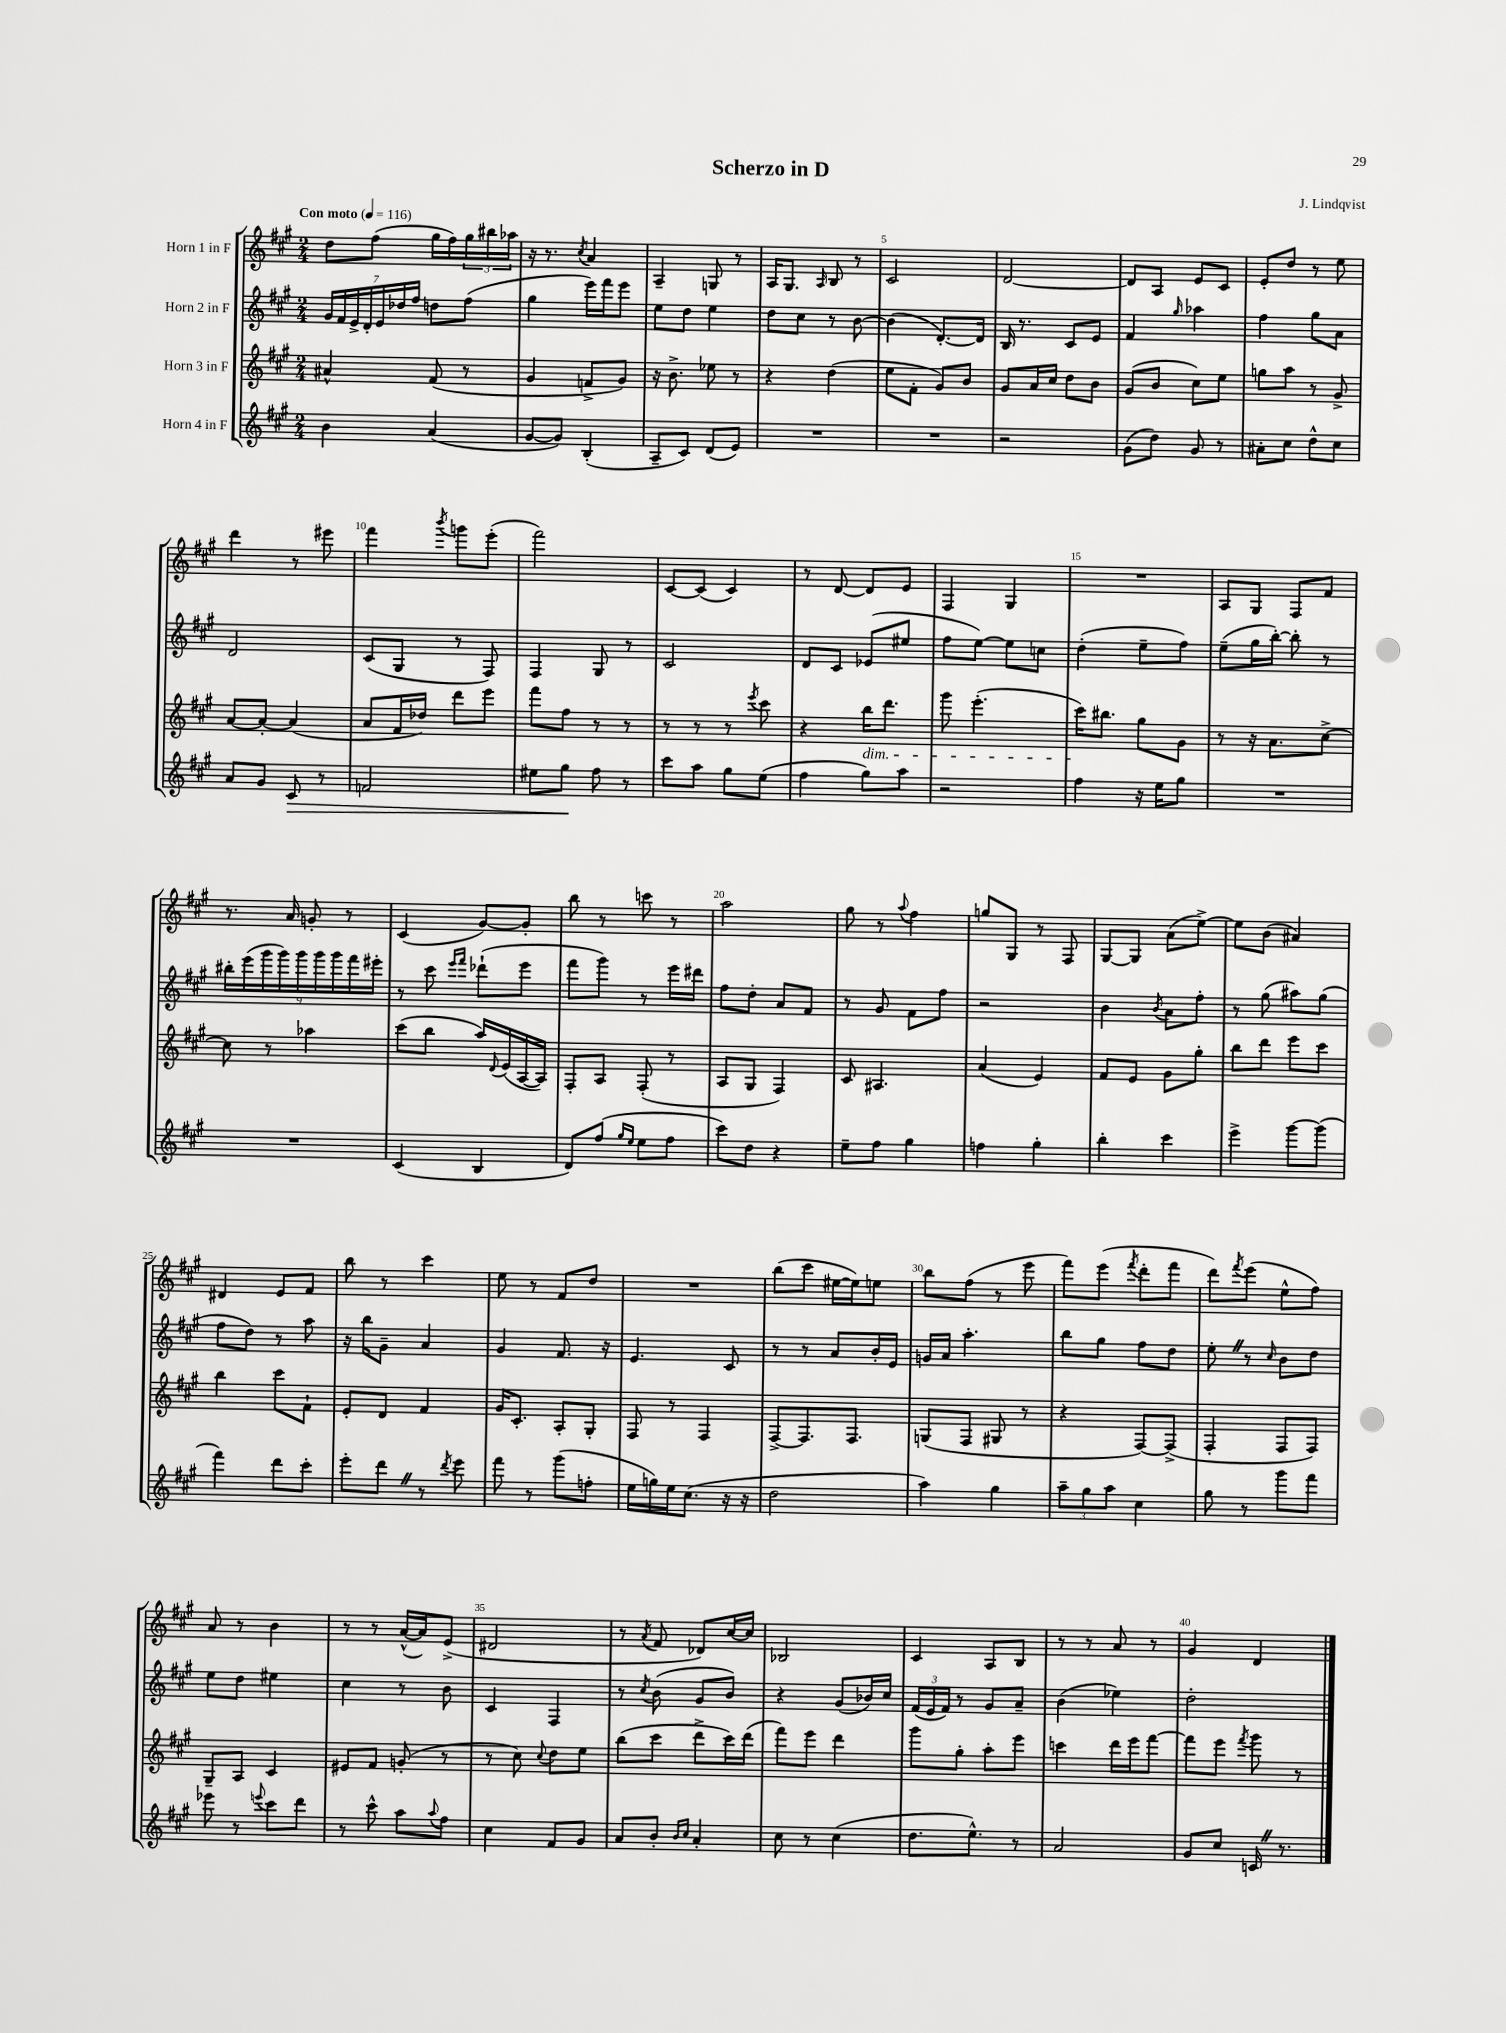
\header { title = "Scherzo in D" composer = "J. Lindqvist" }
<<
\new StaffGroup <<
\new Staff = "s0" \with { instrumentName = "Horn 1 in F" } {
    \clef treble \key a \major \numericTimeSignature \time 2/4 \tempo "Con moto" 4 = 116
    d''8 fis''8( gis''16 fis''16) \tuplet 3/2 { gis''16 bis''16 aes''16 } |
    r16 r8. \acciaccatura { cis''8 } a'4 |
    a4-- g8 r8 |
    a16 gis8. \grace { a16 } b8 r8 |
    cis'2 |
    d'2~ |
    d'8 a8 e'8 cis'8 |
    e'8-. d''8 r8 e''8 |
    d'''4 r8 eis'''8 |
    fis'''4 \acciaccatura { b'''8 } g'''8 e'''8-.( |
    fis'''2) |
    cis'8~ cis'8( cis'4) |
    r8 d'8~ d'8 e'8 |
    fis4 gis4 |
    R2 |
    a8 gis8 fis8 fis'8 |
    r8. a'16 g'8-. r8 |
    cis'4( gis'8~) gis'8-. |
    b''8 r8 c'''8 r8 |
    a''2 |
    gis''8 r8 \appoggiatura { a''8 } fis''4 |
    g''8 gis8 r8 fis8 |
    gis8~ gis8 a'8( e''8~->) |
    e''8 b'8( ais'4) |
    dis'4 e'8 fis'8 |
    b''8 r8 cis'''4 |
    e''8 r8 fis'8 d''8 |
    R2 |
    b''8( cis'''8 eis''16~ eis''16) e''8 |
    b''8 fis''8( r8 e'''8 |
    fis'''8) e'''8( \acciaccatura { fis'''8 } d'''8-. fis'''8 |
    d'''8) \acciaccatura { fis'''8 } e'''8( e''8-^ fis''8) |
    a'8 r8 b'4 |
    r8 r8 a'16~-^( a'16) e'8->( |
    dis'2 |
    r8 \acciaccatura { a'8 } fis'8 des'8) cis''16~ cis''16 |
    bes2 |
    cis'4 a8 b8 |
    r8 r8 a'8 r8 |
    gis'4 d'4 \bar "|." |
}
\new Staff = "s1" \with { instrumentName = "Horn 2 in F" } {
    \clef treble \key a \major \numericTimeSignature \time 2/4
    \tuplet 7/4 { gis'16 fis'16 e'16-> d'16-. e'16 des''16 fis''16 } d''8 fis''8( |
    gis''4 e'''16) fis'''16 e'''8 |
    e''8 d''8 e''4 |
    d''8 cis''8 r8 b'8~ |
    b'4( d'8.~-.) d'16 |
    b16 r8. cis'8 e'8 |
    fis'4 \grace { gis''16 } aes''4 |
    fis''4 gis''8 a'8 |
    d'2 |
    cis'8( gis8 r8 fis8) |
    fis4 gis8 r8 |
    cis'2 |
    d'8 cis'8 ees'8( eis''8 |
    fis''8 e''8~) e''8 c''8 |
    d''4-.( e''8-- fis''8) |
    e''8--( gis''16 b''16~-.) b''8-. r8 |
    \tuplet 9/8 { bis''16-. e'''16( gis'''16 gis'''16) gis'''16 gis'''16 gis'''16 fis'''16 eis'''16-. } |
    r8 cis'''8 \grace { e'''16 fis'''16 } des'''8-!( e'''8 |
    fis'''8 gis'''8) r8 e'''16 dis'''16 |
    fis''8 d''8-. a'8 fis'8 |
    r8 gis'8 fis'8 fis''8 |
    r2 |
    b'4 \acciaccatura { b'8 } a'8 fis''8-. |
    r8 gis''8( ais''8) gis''8( |
    fis''8 d''8) r8 a''8 |
    r16 b''16 gis'8-- a'4 |
    gis'4 fis'8. r16 |
    e'4. cis'8 |
    r8 r8 a'8 b'16-. e'16 |
    g'16 a'16 a''4.-. |
    b''8 gis''8 fis''8 d''8 |
    e''8-. \once \override BreathingSign.text = \markup { \musicglyph "scripts.caesura.straight" } \breathe r8 \grace { cis''16 } b'8 d''8 |
    e''8 d''8 eis''4 |
    cis''4 r8 b'8 |
    cis'4 fis4 |
    r8 \acciaccatura { cis''8 } b'8( gis'8 b'8) |
    r4 gis'8( bes'16) cis''16 |
    \tuplet 3/2 { fis'16( e'16 fis'16) } r8 gis'8 a'8-- |
    b'4( ees''4) |
    d''2-. \bar "|." |
}
\new Staff = "s2" \with { instrumentName = "Horn 3 in F" } {
    \clef treble \key a \major \numericTimeSignature \time 2/4
    ais'4-^ fis'8( r8 |
    gis'4 f'8-> gis'8) |
    r16 b'8.-> ees''8 r8 |
    r4 d''4( |
    e''8 fis'8-. gis'8) b'8 |
    gis'8 a'16 cis''16 d''8 b'8 |
    gis'8( b'8 cis''8) e''8 |
    g''8 a''8 r8 gis'8-> |
    a'8~ a'8~-. a'4( |
    a'8 fis'16 des''16) d'''8 e'''8 |
    fis'''8 fis''8 r8 r8 |
    r8 r8 r8 \acciaccatura { e'''8 } cis'''8 |
    r4 b''16\dim d'''8. |
    gis'''8 e'''4.-.( |
    cis'''16\!) bis''8. gis''8 gis'8 |
    r8 r16 a'8. cis''8~-> |
    cis''8 r8 aes''4 |
    cis'''8( b''8 a''16) \appoggiatura { d'8 } e'16( a16~ a16) |
    fis8-. a8 fis8-.( r8 |
    a8 gis8 fis4) |
    cis'8 ais4. |
    a'4( e'4) |
    fis'8 e'8 gis'8 gis''8-. |
    b''8 d'''8 e'''8 cis'''8 |
    b''4 cis'''8 fis'8-! |
    e'8-. d'8 fis'4 |
    gis'16 cis'8.-. a8-. gis8-. |
    fis8 r8 fis4 |
    fis8~-> fis8. fis8. |
    g8( fis8 gis8 r8 |
    r4 fis8~) fis8->( |
    fis4-. fis8 fis8) |
    gis8-- a8 cis'4 |
    eis'8 fis'8 g'8-.( r8 |
    r8 cis''8) \appoggiatura { cis''8 } d''8 e''8 |
    b''8( cis'''8 d'''8-> cis'''16) d'''16( |
    fis'''8) e'''8 d'''4 |
    gis'''8 gis''8-. a''8-. e'''8 |
    c'''4 d'''16 e'''16 fis'''8~ |
    fis'''8 e'''8 \acciaccatura { fis'''8 } gis'''8 r8 \bar "|." |
}
\new Staff = "s3" \with { instrumentName = "Horn 4 in F" } {
    \clef treble \key a \major \numericTimeSignature \time 2/4
    b'4 a'4( |
    gis'8~ gis'8) b4-.( |
    a8-- cis'8) d'8( e'8) |
    R2 |
    R2 |
    r2 |
    gis'8( d''8) gis'8 r8 |
    ais'8-. cis''8 d''8-^ cis''8 |
    a'8 gis'8 cis'8\> r8 |
    f'2 |
    eis''8 gis''8\! fis''8 r8 |
    cis'''8 a''8 gis''8 e''8( |
    fis''4 gis''8) a''8 |
    r2 |
    fis''4 r16 e''16 gis''8 |
    R2 |
    R2 |
    cis'4( b4 |
    d'8) fis''8( \grace { gis''16 e''16 } e''8 fis''8 |
    cis'''8) d''8 r4 |
    e''8-- fis''8 gis''4 |
    f''4 gis''4-. |
    b''4-. cis'''4 |
    e'''4-> gis'''8~ gis'''8( |
    fis'''4) d'''8 cis'''8-. |
    e'''8-. d'''8 \once \override BreathingSign.text = \markup { \musicglyph "scripts.caesura.straight" } \breathe r8 \acciaccatura { d'''8 } e'''8 |
    fis'''8 r8 gis'''8( f''8-. |
    e''16 g''16) e''16 cis''8.( r16 r16 |
    d''2 |
    a''4) gis''4 |
    \tuplet 3/2 { a''8-- gis''8 a''8 } cis''4 |
    gis''8 r8 gis'''8 fis'''8 |
    ees'''8 r8 \appoggiatura { e'''8 } cis'''8 d'''8 |
    r8 cis'''8-^ a''8 \appoggiatura { a''8 } fis''8 |
    cis''4 fis'8 gis'8 |
    a'8 b'8-. \grace { b'16 cis''16 } a'4-. |
    cis''8 r8 cis''4( |
    d''8. e''8.-^) r8 |
    a'2 |
    gis'8 cis''8 c'16 \once \override BreathingSign.text = \markup { \musicglyph "scripts.caesura.straight" } \breathe r8. \bar "|." |
}
>>
>>
\layout { \context { \Score \override BarNumber.break-visibility = ##(#f #t #t) barNumberVisibility = #(every-nth-bar-number-visible 5) } }
